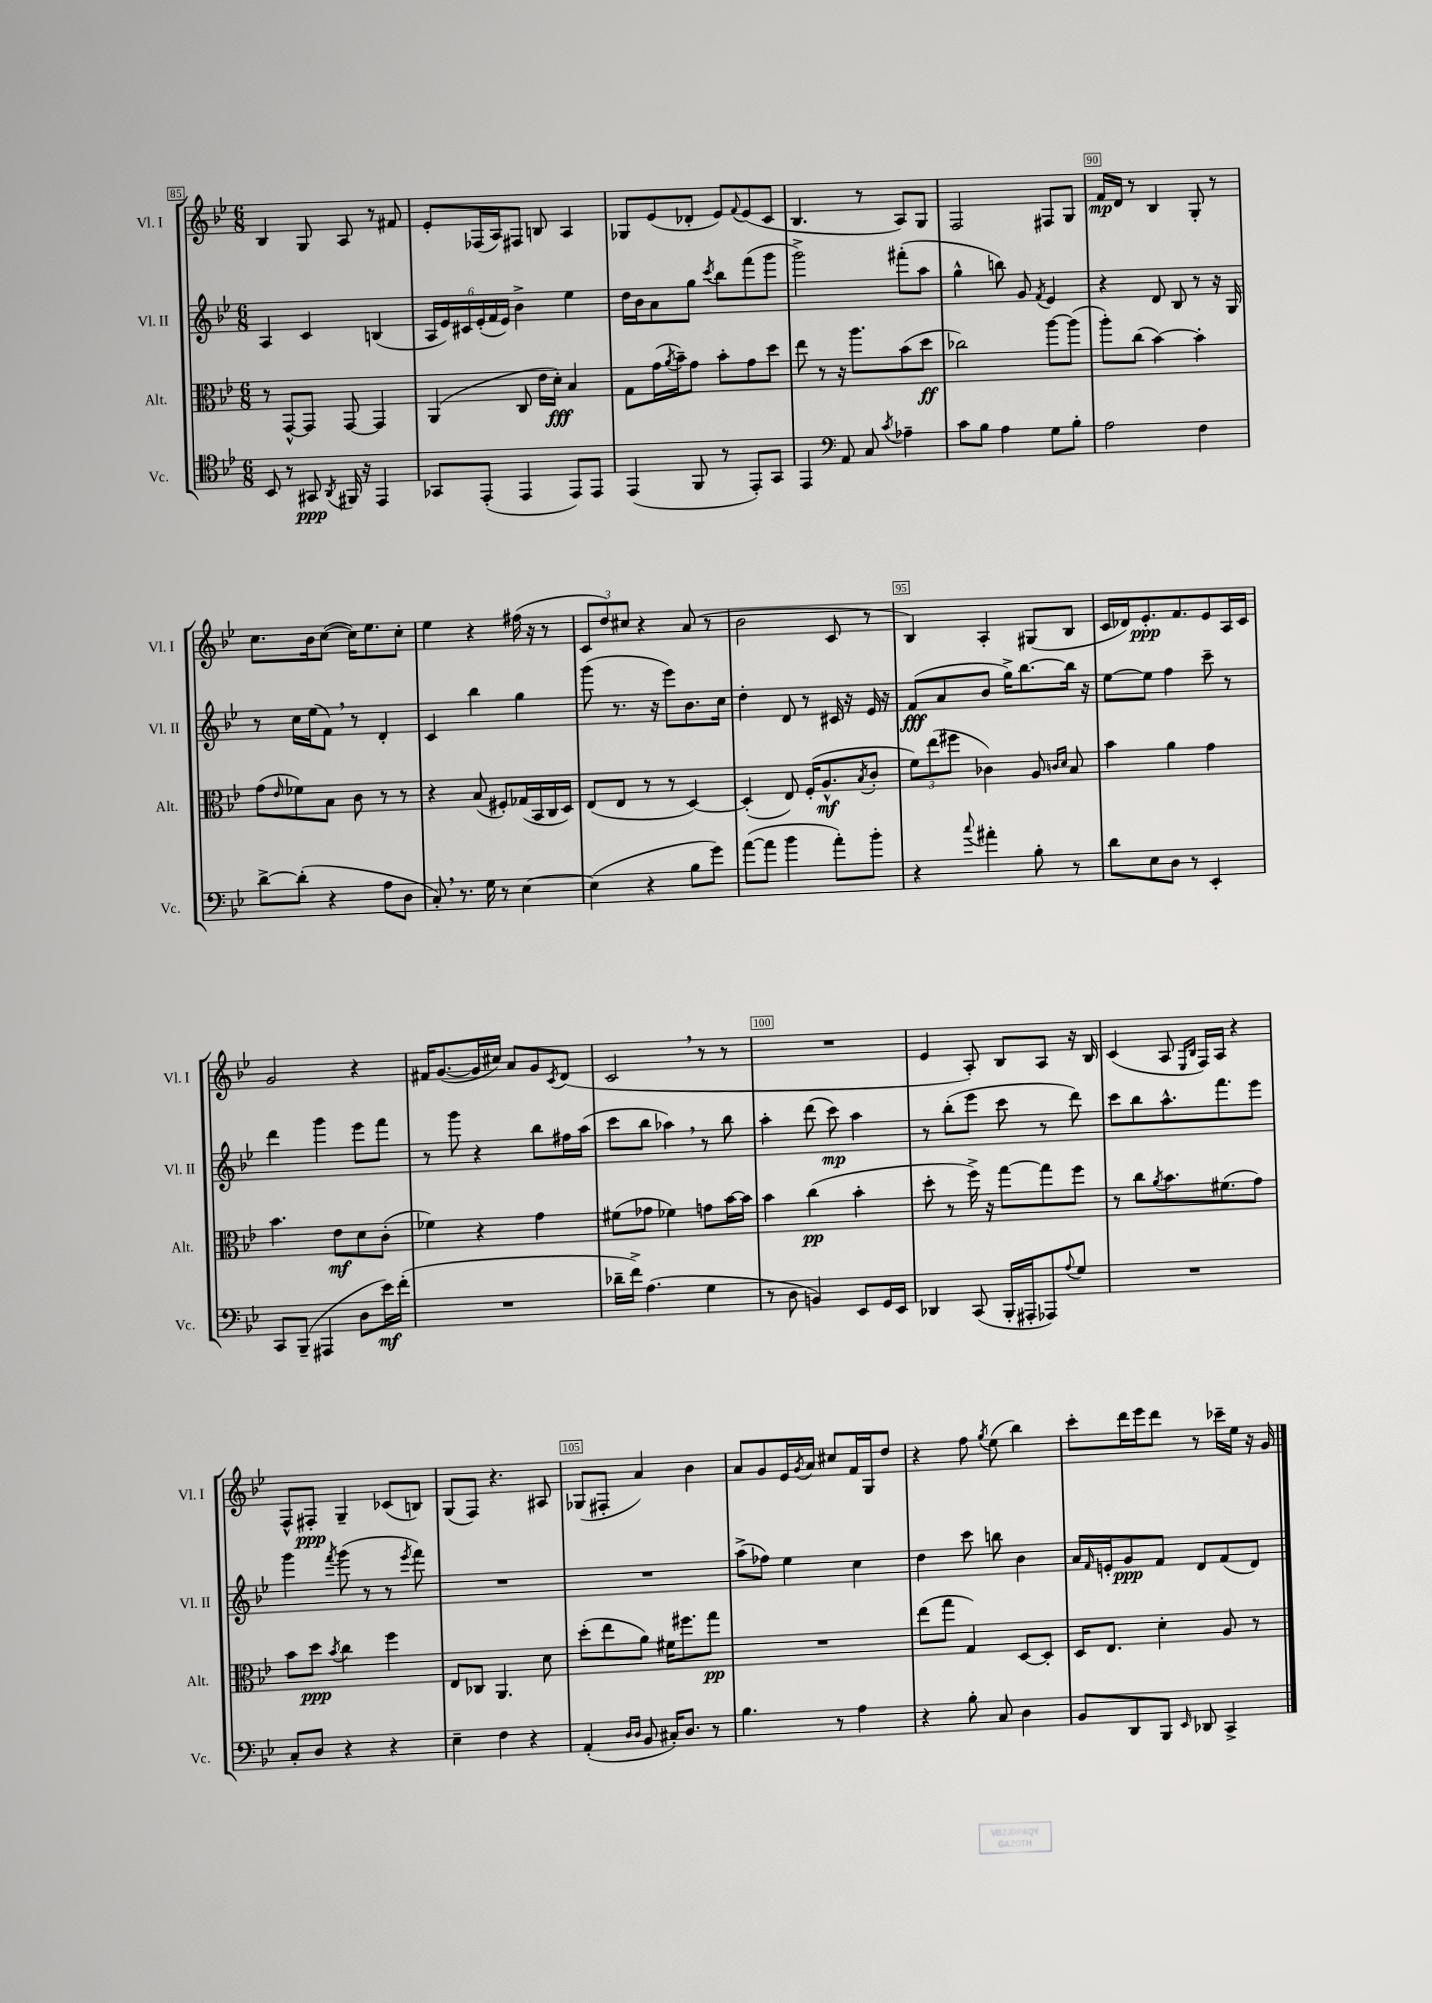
<<
\new StaffGroup <<
\new Staff = "s0" \with { instrumentName = "Vl. I" shortInstrumentName = "Vl. I" } {
    \clef treble \key bes \major \numericTimeSignature \time 6/8
    bes4 g8 a8 r8 fis'8 |
    ees'8-. fes16( a16) fis8 b8 a4 |
    ges8 ees'8( des'8-. ees'8) \appoggiatura { f'8 } ees'8( c'8 |
    bes4. r8 a8) g8 |
    f2 fis8 g8 |
    f'16\mp d'16 r8 bes4 g8-. r8 |
    c''8. bes'16 c''8~( c''16) ees''8. c''8-. |
    ees''4 r4 fis''16( r16 r8 |
    \tuplet 3/2 { c'8 d''8) cis''8 } r4 a'8( r8 |
    bes'2 c'8 r8 |
    bes4) a4-. gis8( bes8 |
    c'16 des'16) ees'8.-.\ppp f'8. ees'8 a16 c'16 |
    g'2 r4 |
    fis'16 g'8.~( g'16 cis''16) a'8 g'8 \acciaccatura { c'8 } d'8( |
    c'2 \breathe r8 r8 |
    R2. |
    ees'4 a8-.) bes8 a8 r16 bes16 |
    c'4( a8 \grace { ees16 bes16 } f16) a16 r4 |
    f8-^ fis8-.\ppp g4-- ces'8( b8) |
    g8( f8) r4. ais8 |
    ges8( fis8-. a'4) bes'4 |
    a'8 g'8 ees'16 \acciaccatura { g'8 } a'16 cis''8 f'16 g16 d''8 |
    r4 f''8 \acciaccatura { g''8 } ees''8( bes''4) |
    c'''8-. d'''16 ees'''16 d'''8 r8 ces'''16-- ees''16 r16 g'16 \bar "|." |
}
\new Staff = "s1" \with { instrumentName = "Vl. II" shortInstrumentName = "Vl. II" } {
    \clef treble \key bes \major \numericTimeSignature \time 6/8
    a4 c'4 b4( |
    \tuplet 6/4 { a16 ees'16) cis'16 ees'16-.( f'16 ees'16) } bes'4-> ees''4 |
    d''16 bes'16 a'8 g''8 \acciaccatura { c'''8 } bes''8 f'''8( g'''8 |
    g'''2->) fis'''8-.( a''8 |
    g''4-^ b''8) g'8 \acciaccatura { f'8 } ees'4 |
    r4 d'8 bes8 r8 r16 g16 |
    r8 c''16 ees''16( f'8) \breathe r8 d'4-. |
    c'4 bes''4 g''4 |
    g'''8( r8. r16 ees'''8) bes'8. c''16 |
    d''4-. d'8 r8 cis'16 r16 ees'16 r16 |
    f'8\fff( a'8 bes'8 g''16->) bes''8.~ bes''16 r16 |
    ees''8~ ees''8 f''4 c'''8-- r8 |
    d'''4 g'''4 ees'''8 f'''8 |
    r8 g'''8 r4 bes''8 fis''16 a''16( |
    c'''8 bes''8 aes''4) \breathe r8 bes''8 |
    a''4-. d'''8( c'''8\mp) a''4 |
    r8 bes''8-.( ees'''8 c'''8 r8 d'''8) |
    c'''8 bes''8 a''8.-^ f'''8. ees'''8 |
    g'''4 \acciaccatura { f'''8 } g'''8( r8 r8 \acciaccatura { ees'''8 } f'''8) |
    R2. |
    R2. |
    a''8->( fes''8) ees''4 c''4 |
    d''4 c'''8 b''8 bes'4 |
    a'16 \grace { f'16 } e'16-. g'8\ppp f'8 d'8 f'8( d'8) \bar "|." |
}
\new Staff = "s2" \with { instrumentName = "Alt." shortInstrumentName = "Alt." } {
    \clef alto \key bes \major \numericTimeSignature \time 6/8
    r8 g,8~-^ g,8 g,8~ g,4 |
    a,4( c8 ees'16 d'16-.\fff) bes4 |
    g8 g'16( \acciaccatura { a'8 } bes'16--) g'8 bes'8-. g'8 d''8 |
    ees''8 r8 r16 a''8. bes'8( d''8\ff |
    ces''2) a''8~ a''8( |
    a''8-.) c''8( bes'4~) bes'4-. |
    g'8( \grace { ees'16 } fes'8) bes8 c'8 r8 r8 |
    r4 bes8( fis8-.) ges16( bes,16 c16 d16) |
    ees8( ees8 r8 r8 d4~) |
    d4-.( ees8) f16-.( a8.-^\mf \acciaccatura { bes8 } c'8-. |
    \tuplet 3/2 { f'8) ees''8( fis''8 } ces'4) a8 \grace { c'16 d'16 } bes8 |
    bes'4 a'4 g'4 |
    bes'4. ees'8\mf d'8 c'8-.( |
    fes'4) r4 g'4 |
    fis'8( ges'8 fes'4) g'8 bes'16~ bes'16 |
    bes'4 c''4\pp( bes'4-. |
    d''8-. r8 f''16->) r16 g''8~ g''8 f''8 |
    r8 c''8 \acciaccatura { a'8 } bes'8. fis'8.( g'8) |
    bes'8 d''8\ppp \acciaccatura { bes'8 } c''4 f''4 |
    ees8 ces8 a,4. d'8 |
    d''8-.( ees''8 a'8) fis'16 fis''8. g''8\pp |
    R2. |
    ees''8( g''8 g4) d8~ d8-. |
    d16 ees8. d'4-. a8 r8 \bar "|." |
}
\new Staff = "s3" \with { instrumentName = "Vc." shortInstrumentName = "Vc." } {
    \clef tenor \key bes \major \numericTimeSignature \time 6/8
    bes,8 r8 gis,8\ppp \acciaccatura { a,8 } fis,16 r16 ees,4 |
    ges,8 ees,8-.( ees,4 ees,8) ees,8 |
    ees,4( f,8 r8 ees,8-.) g,8 |
    ees,4 \clef bass a,8 c8 \acciaccatura { c'8 } aes4-- |
    c'8 bes8 a4 g8 bes8-. |
    a2 f4 |
    d'8~-> d'8-.( r4 a8 d8 |
    c8-.) \breathe r8. g16 r8 ees4~ |
    ees4( r4 bes8 g'8) |
    a'8~( a'8 bes'4 a'8-.) bes'8-. |
    r4 \appoggiatura { c''8 } ais'4-. bes8-. r8 |
    d'8 ees8 d8 r8 ees,4-. |
    c,8 bes,,8--( ais,,4 d8 ees'16\mf) f'16-.( |
    R2. |
    des'16-- f'16->) a4.( g4 |
    r8 d8 b,4) ees,8 g,16 ees,16 |
    des,4 c,8( bes,,16-. ais,,16-. aes,,8) \appoggiatura { a8 } g8 |
    R2. |
    c8-. d8 r4 r4 |
    ees4-- f4 r4 |
    a,4-.( \grace { d16 d16 } bes,8 cis16-.) d8. r8 |
    bes4. r8 a4 |
    r4 bes8-. c8 d4 |
    bes,8 d,8 bes,,8 \grace { ees,16 } des,8 c,4-> \bar "|." |
}
>>
>>
\layout { \context { \Score currentBarNumber = #85 \override BarNumber.break-visibility = ##(#f #t #t) barNumberVisibility = #(every-nth-bar-number-visible 5) \override BarNumber.stencil = #(make-stencil-boxer 0.1 0.3 ly:text-interface::print) } }
